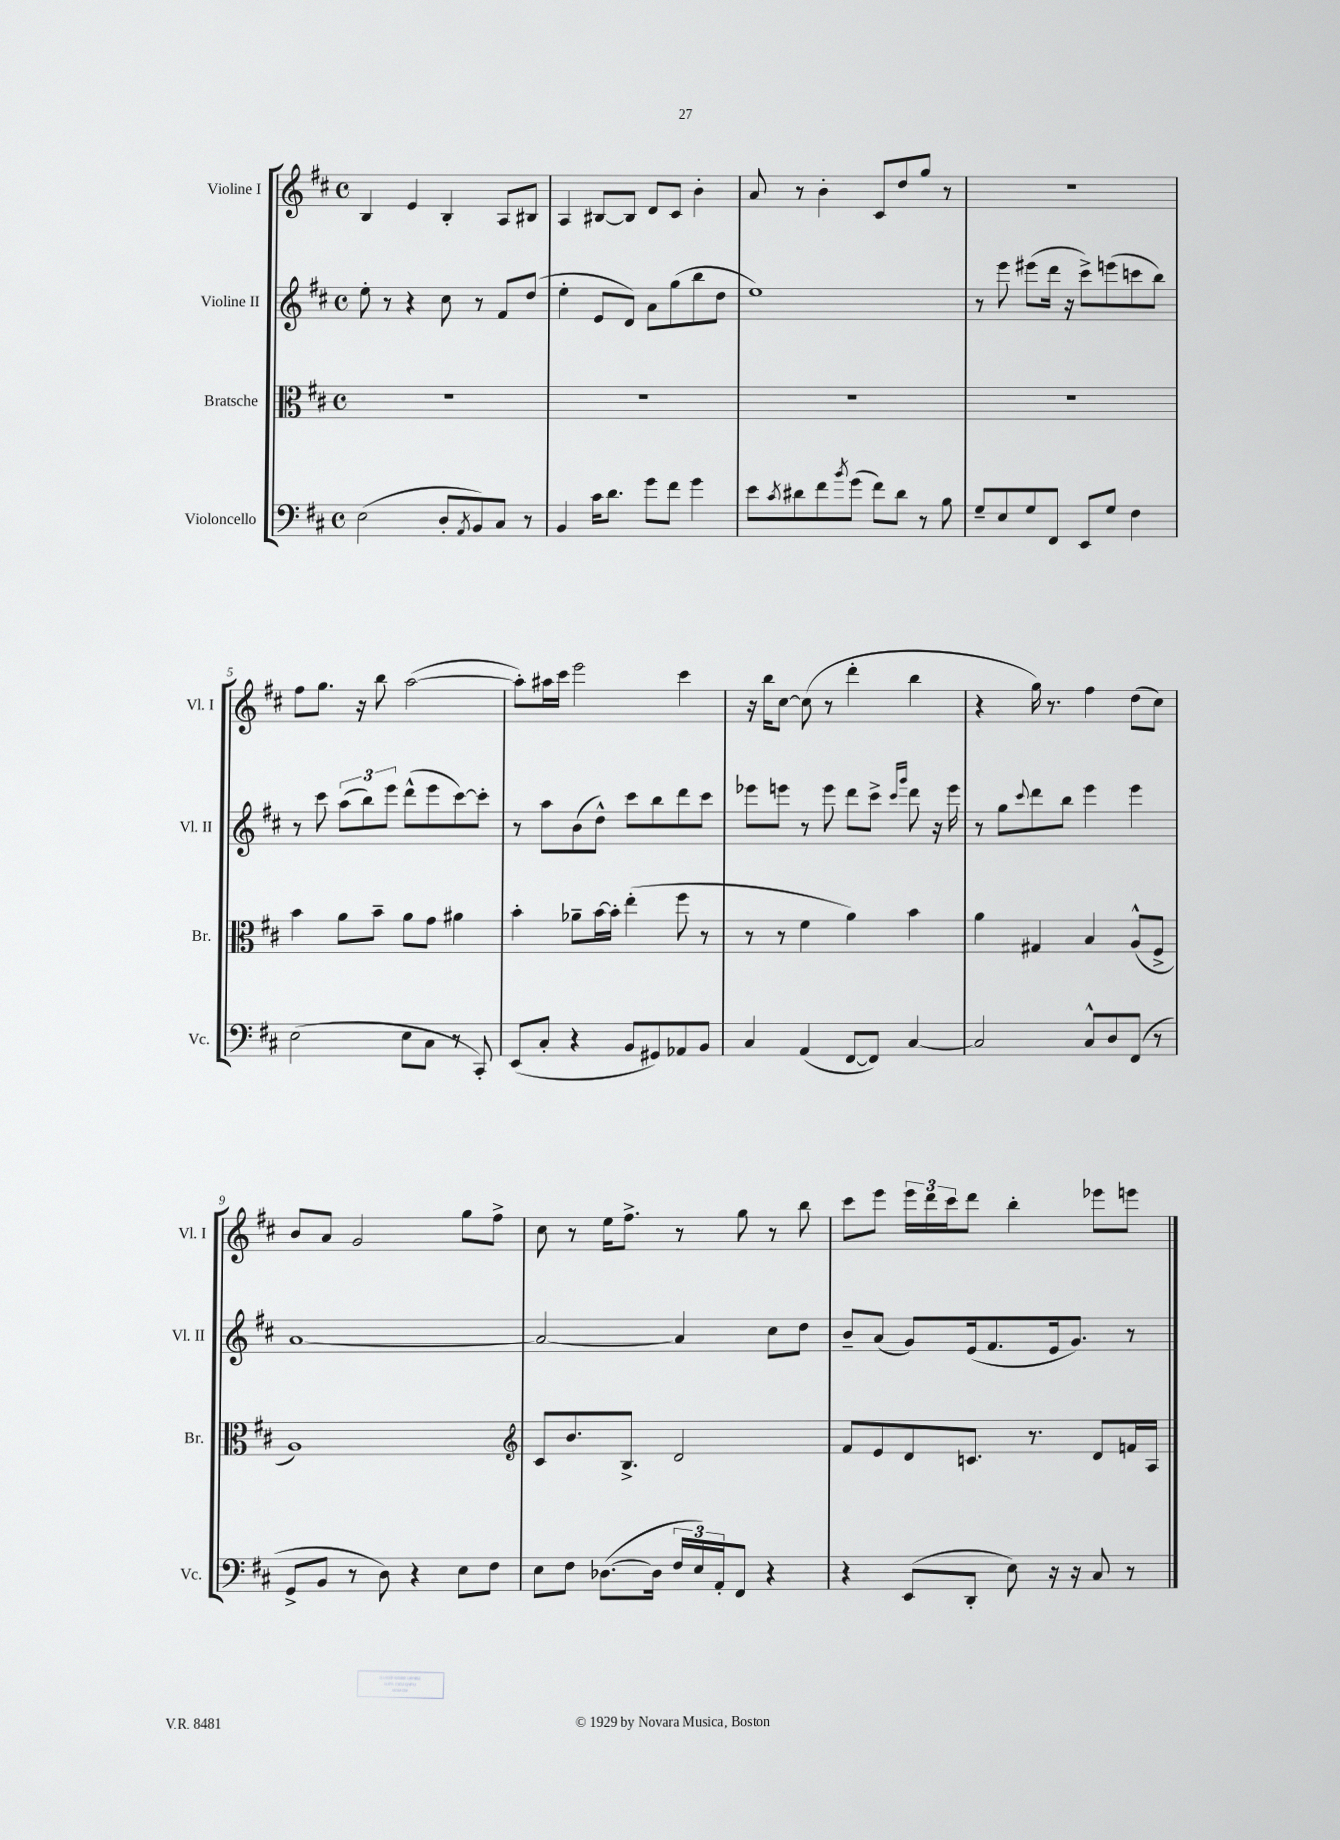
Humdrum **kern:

**kern	**kern	**kern	**kern
*part4	*part3	*part2	*part1
*staff4	*staff3	*staff2	*staff1
*I"Violoncello	*I"Bratsche	*I"Violine II	*I"Violine I
*I'Vc.	*I'Br.	*I'Vl. II	*I'Vl. I
*clefF4	*clefC3	*clefG2	*clefG2
*k[f#c#]	*k[f#c#]	*k[f#c#]	*k[f#c#]
*M4/4	*M4/4	*M4/4	*M4/4
*met(c)	*met(c)	*met(c)	*met(c)
=1	=1	=1	=1
(2E\	1r	8ee'\	4B/
.	.	8r	.
.	.	4r	4e/
8D'/L	.	8cc#\	4B'/
8qAA/	.	.	.
8BB/)	.	8r	.
8C#/J	.	8f#/L	8A/L
8r	.	(8dd/J	8B#X/J
=2	=2	=2	=2
4BB/	1r	4ee'\	4A/
16c#\KL	.	8e/L	[8B#X/L
8.d\J	.	.	.
.	.	8d/J)	8B#/J]
8g\L	.	8a\L	8d/L
8f#\J	.	(8gg\	8c#/J
4g\	.	8bb\	4b'\
.	.	8dd\J	.
=3	=3	=3	=3
8e\L	1r	1ee)	8a/
8qc#/	.	.	.
8d#X\	.	.	8r
8f#\	.	.	4b'\
8qb/	.	.	.
(8g\J	.	.	.
8f#\L)	.	.	8c#/L
8d#\J	.	.	8dd/
8r	.	.	8gg/J
8B\	.	.	8r
=4	=4	=4	=4
8G~/L	1r	8r	1r
8E/	.	8eee\	.
8G/	.	(8eee#X\L	.
8FF#/J	.	16ddd\Jk	.
.	.	16r	.
8EE/L	.	8ccc#^\L)	.
8G/J	.	(8eeen\	.
4F#\	.	8cccn\	.
.	.	8bb\J)	.
!!LO:LB:g=z
=5	=5	=5	=5
(2E\	4b\	8r	8ff#\L
.	.	8ccc#\	8.gg\J
.	8a\L	(12aa\L	.
.	.	.	16r
.	.	12bb\)	.
.	8b~\J	.	8bb\
.	.	12eee\J	.
8E\L	8a\L	(8ddd^^\L	([2aa\
8C#\J	8g\J	8eee\	.
8r	4a#X\	[8ccc#\)	.
8CC#'/)	.	8ccc#'\J]	.
=6	=6	=6	=6
(8EE/L	4b'\	8r	8aa'\L])
8C#'/J	.	8aa\L	16aa#X\L
.	.	.	16ccc#\JJ
4r	8a-X~\L	(8b\	2eee\
.	[16b\L	8dd^^\J)	.
.	16b'\JJ]	.	.
8BB/L	(4ee'\	8ccc#\L	.
8GG#X/)	.	8bb\	.
8AA-X/	8ff#\	8ddd\	4ccc#\
8BB/J	8r	8ccc#\J	.
=7	=7	=7	=7
4C#/	8r	8eee-X\L	16r
.	.	.	16bb\KL
.	8r	8eeen\J	[8cc#\J
(4AA/	4f#\	8r	(8cc#\]
.	.	8eee\	8r
[8FF#/L	4a\)	8ddd\L	4ddd'\
8FF#/J])	.	8ccc#^\J	.
.	.	16qqccc#/LL	.
.	.	16qqggg/JJ	.
[4C#/	4b\	8ddd\	4bb\
.	.	16r	.
.	.	16eee\	.
=8	=8	=8	=8
2C#/]	4a\	8r	4r
.	.	8gg\L	.
.	.	8qqccc#/	.
.	4G#X/	8ddd\	16gg\)
.	.	.	8.r
.	.	8bb\J	.
8C#^^/L	4B/	4eee\	4ff#\
8D/	.	.	.
(8FF#/J	(8A^^/L	4eee\	(8dd\L
8r	8F#^/J	.	8cc#\J)
!!LO:LB:g=z
=9	=9	=9	=9
8GG^/L	1A)	[1a	8b/L
8BB/J	.	.	8a/J
8r	.	.	2g/
8D\)	.	.	.
4r	.	.	.
8E\L	.	.	8gg\L
8F#\J	.	.	8ff#^\J
=10	=10	=10	=10
*	*clefG2	*	*
8E\L	8c#/L	2a/_	8cc#\
8F#\J	8.b/	.	8r
([8.D-X\L	.	.	16ee\KL
.	8.B^/J	.	8.ff#^\J
16D-\Jk]	.	.	.
24F#/LL	2d/	4a/]	8r
24E/)	.	.	.
24AA'/J	.	.	.
8FF#/J	.	.	8gg\
4r	.	8cc#\L	8r
.	.	8dd\J	8bb\
=11	=11	=11	=11
4r	8f#/L	8b~/L	8ccc#\L
.	8e/	(8a/J	8eee\J
(8EE/L	8d/	8g/L)	24eee\LL
.	.	.	24ddd\
.	.	.	24ccc#\J
8DD'/J	8.cn/J	(16e/k	8ddd\J
.	.	8.f#/	.
8E\)	.	.	4bb'\
.	8.r	.	.
16r	.	16e/k	.
16r	.	8.g/J)	.
8C#/	8d/L	.	8eee-X\L
8r	16fn/L	8r	8eeen\J
.	16A/JJ	.	.
==	==	==	==
*-	*-	*-	*-
